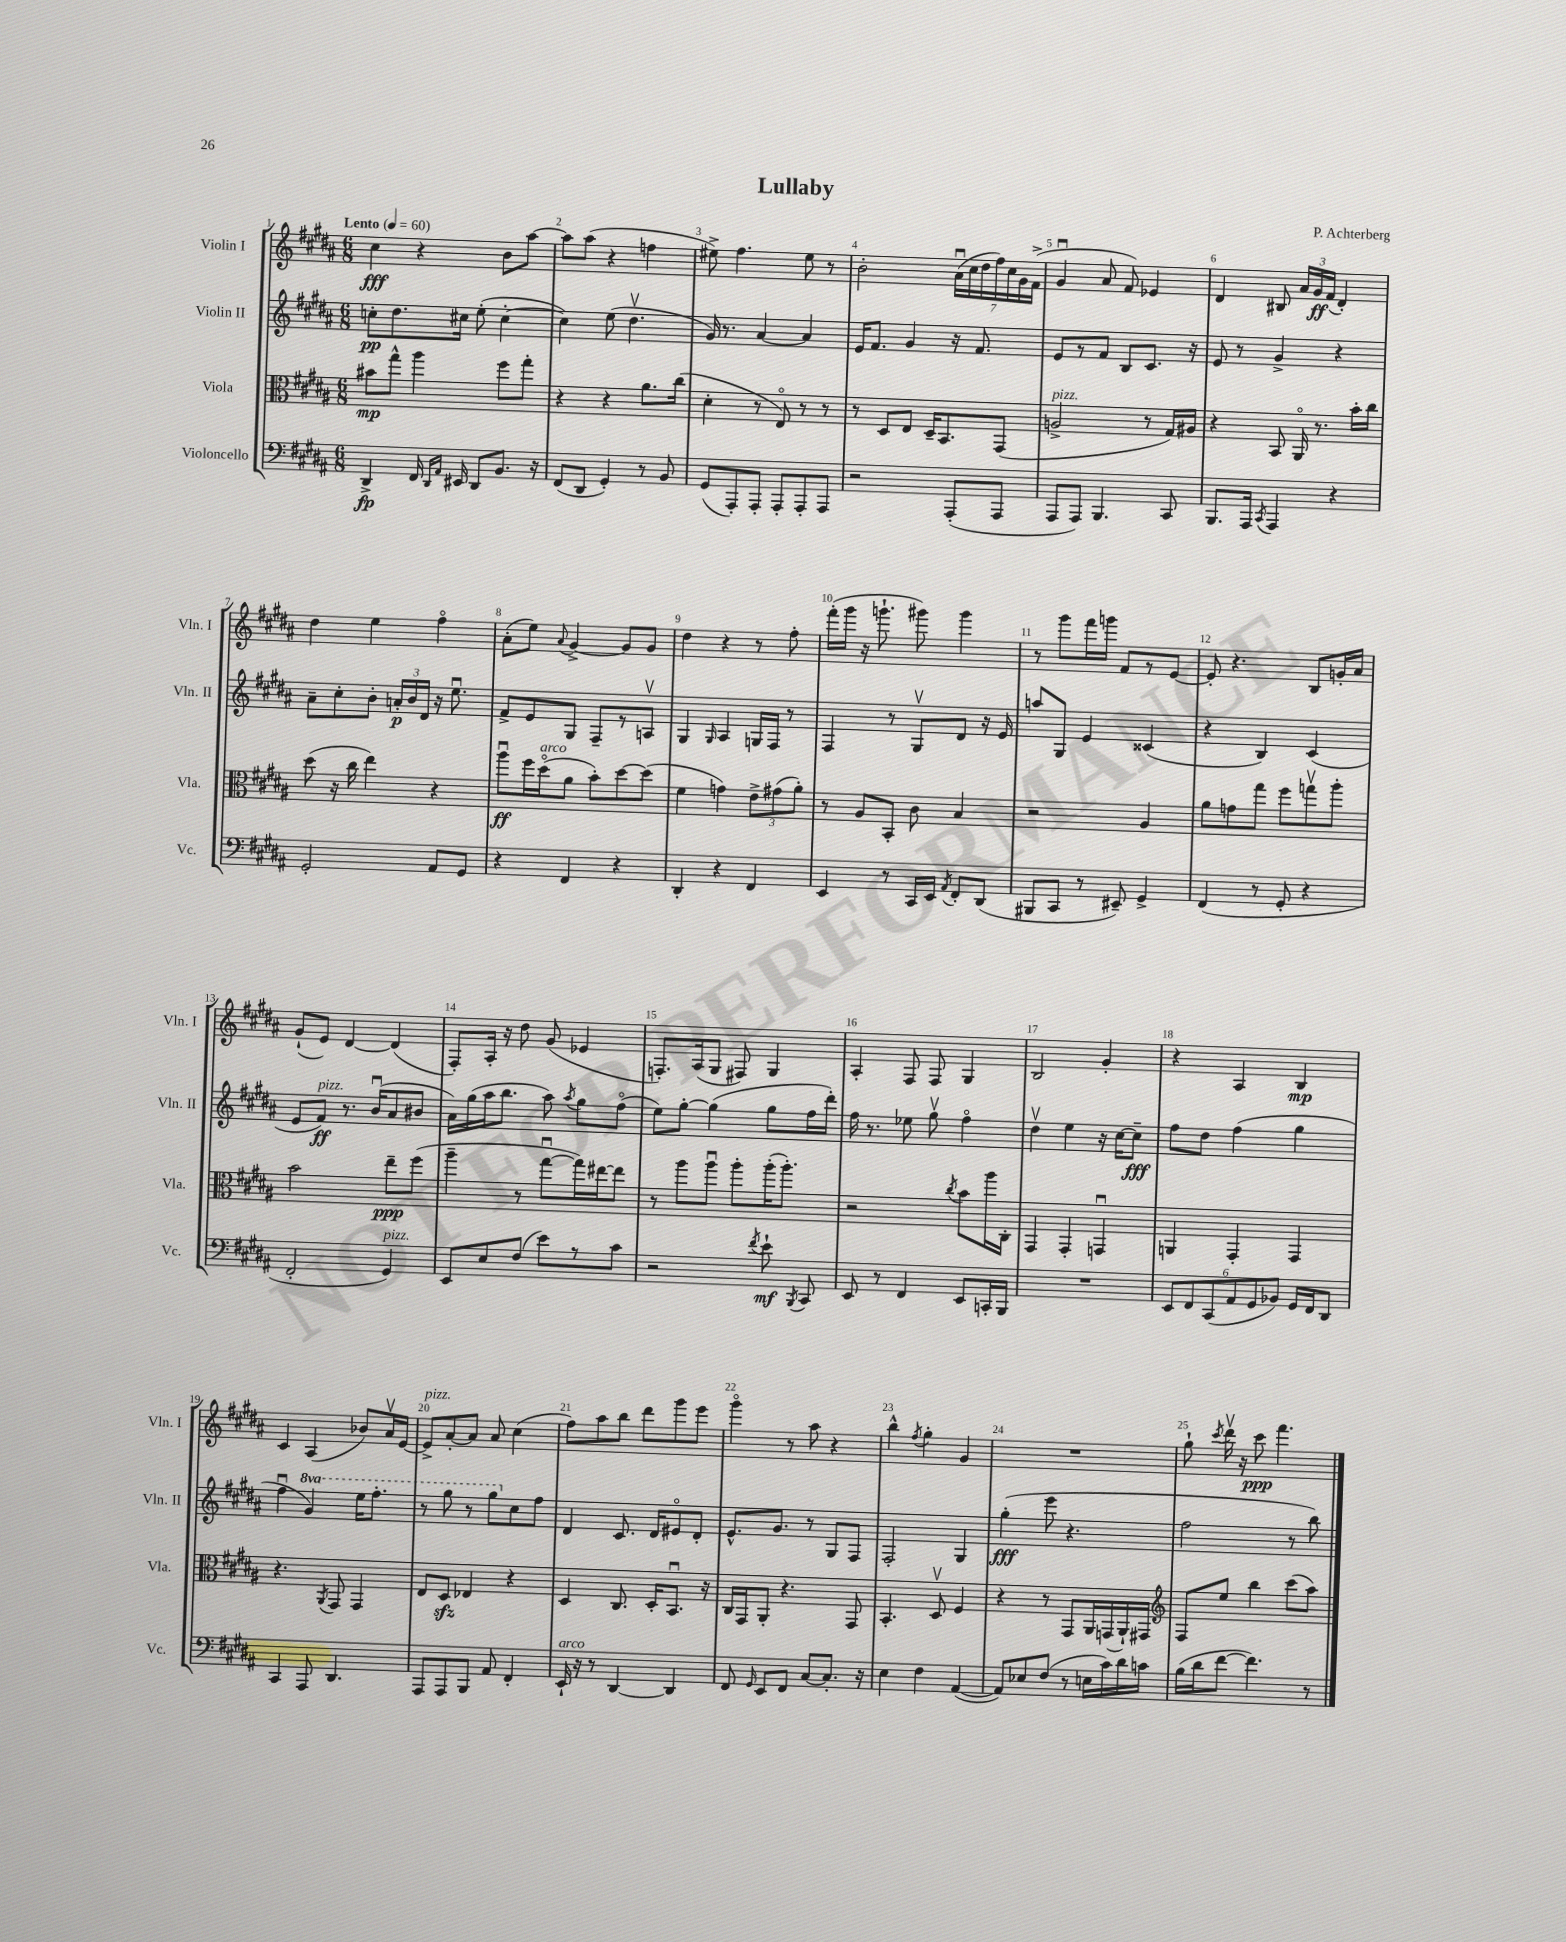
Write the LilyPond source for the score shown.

\header { title = "Lullaby" composer = "P. Achterberg" }
<<
\new StaffGroup <<
\new Staff = "s0" \with { instrumentName = "Violin I" shortInstrumentName = "Vln. I" } {
    \clef treble \key b \major \numericTimeSignature \time 6/8 \tempo "Lento" 4 = 60
    \autoBeamOff cis''4\fff r4 b'8[ ais''8]~ |
    ais''8[ ais''8]( r4 f''4 |
    eis''8->) fis''4. eis''8 r8 |
    b'2-. \tuplet 7/4 { ais'16[\downbow( cis''16 dis''16 fis''16) cis''16 gis'16 fis'16]->( } |
    gis'4\downbow ais'8 fis'8) ees'4 |
    dis'4 bis8 \tuplet 3/2 { ais'16[ gis'16\ff fis'16]( } dis'4-.) |
    dis''4 e''4 fis''4\flageolet |
    ais'8[-.( e''8]) \appoggiatura { ais'8 } gis'4~-> gis'8[ gis'8] |
    dis''4 r4 r8 fis''8-. |
    fis'''16[-.( gis'''16] r16 g'''8.-! gis'''8) gis'''4 |
    r8 gis'''8[ fis'''16 g'''16] fis'8[ r8 e'8]~ |
    e'8-. r4. b8[ g'16-. ais'16] |
    gis'8[-!( e'8]) dis'4~ dis'4( |
    fis8[-.) ais16]-. r16 dis''8 gis'8( ees'4 |
    f8.[-.) ais16( gis8] fis8) gis4 |
    ais4-. fis8 fis8 gis4 |
    b2 gis'4-. |
    r4 ais4 b4\mp |
    cis'4 ais4( bes'8[) ais'16\upbow e'16]~ |
    e'8[->^\markup { \italic "pizz." } ais'8~-. ais'8] ais'8 cis''4( |
    fis''8[) ais''8 b''8] dis'''8[ gis'''8 e'''8] |
    gis'''4\flageolet r8 ais''8 r4 |
    b''4-^ \acciaccatura { fis''8 } gis''4-. gis'4 |
    R2. |
    gis''8-! \acciaccatura { cis'''8 } dis'''16\upbow r16 cis'''8\ppp fis'''4. \bar "|." |
}
\new Staff = "s1" \with { instrumentName = "Violin II" shortInstrumentName = "Vln. II" } {
    \clef treble \key b \major \numericTimeSignature \time 6/8 \set Staff.ottavationMarkups = #ottavation-simple-ordinals
    \autoBeamOff c''8[-.\pp dis''8. cis''16] e''8-.( cis''4~-. |
    cis''4) e''8( dis''4.\upbow |
    gis'16) r8. ais'4~ ais'4 |
    e'16[ fis'8.] gis'4 r16 fis'8. |
    e'8[ r8 fis'8] b8[ cis'8.] r16 |
    e'8 r8 gis'4-> r4 |
    ais'8[-- cis''8-. b'8]-. \tuplet 3/2 { a'16[-.\p b'16 dis'16] } r16 e''8.\downbow |
    fis'8[-> e'8 gis8] fis8[-- r8 a8]\upbow |
    gis4 \grace { gis16 } ais4 g16[ fis16] r8 |
    fis4 r8 gis8[\upbow dis'8] r16 e'16 |
    a''8[ gis8] e'4 cisis'4( |
    r4 b4) cis'4( |
    e'8[ fis'8]\ff^\markup { \italic "pizz." }) r8. b'16[\downbow( ais'8 bis'8] |
    ais'16[) gis''16( ais''16 b''8.] ais''8) \acciaccatura { ais''8 } gis''8[ fis''8]\flageolet( |
    e''8[) gis''8]~-. gis''4( gis''8[ fis''16 dis'''16]-.) |
    fis''16 r8. ees''8 gis''8\upbow fis''4\flageolet |
    dis''4\upbow e''4 r16 cis''16[~ cis''8]--\fff |
    fis''8[ dis''8] fis''4( gis''4 |
    fis''4\downbow \ottava #1 gis''4) e'''16[ fis'''8.]-. |
    r8 gis'''8 r8 gis'''8[ \ottava #0 cis''8 fis''8] |
    dis'4 cis'8. dis'16[ eis'8\flageolet dis'8]-. |
    e'8.[-^ gis'8.] r8 gis8[ fis8] |
    fis2-. gis4 |
    gis''4-.\fff( e'''8 r4. |
    fis''2 r8 b''8) \bar "|." |
}
\new Staff = "s2" \with { instrumentName = "Viola" shortInstrumentName = "Vla." } {
    \clef alto \key b \major \numericTimeSignature \time 6/8
    \autoBeamOff bis'8[\mp gis''8]-^ ais''4 fis''8[ gis''8]-. |
    r4 r4 ais'8.[ cis''16]( |
    dis'4-. r8 e8\flageolet) r8 r8 |
    r8 dis8[ e8] dis16[-- b,8. gis,8]( |
    a2->^\markup { \italic "pizz." } r8 gis16[) ais16] |
    r4 b,8 ais,16\flageolet r8. b'16[-. cis''16] |
    dis''8( r16 cis''16 e''4) r4 |
    ais''8[\downbow\ff fis''16 dis''16\flageolet^\markup { \italic "arco" }( ais'8] b'8[-.) dis''8~ dis''8]( |
    fis'4 g'4) \tuplet 3/2 { e'8[-> gis'8( ais'8]-.) } |
    r8 ais8[ b,8]-. cis'8 b4 |
    r2 ais4 |
    ais'8[ g'8 gis''8] fis''8[ g''8\upbow ais''8]-. |
    b'2 e''8[--\ppp fis''8]( |
    ais''4-- r8 gis''8[~\downbow gis''16) eis''16~ eis''8] |
    r8 ais''8[ ais''8]\downbow ais''8[-. ais''16-.( ais''8.]-.) |
    r2 \acciaccatura { cis''8 } b'8[ ais''16 cis16]-. |
    gis,4 gis,4-. g,4\downbow |
    a,4 gis,4-. gis,4 |
    r4. \acciaccatura { ais,8 } gis,8 gis,4 |
    e8[ dis8]\sfz ees4 r4 |
    dis4 cis8. dis16[-. b,8.]\downbow r16 |
    cis16[ gis,16 ais,8]-. r4. gis,8 |
    b,4.-. dis8\upbow fis4 |
    r4 r8 gis,8[ ais,16 g,16( ais,16-!) gis,16] |
    \clef treble fis8[ e''8] b''4 cis'''8[( ais''8]) \bar "|." |
}
\new Staff = "s3" \with { instrumentName = "Violoncello" shortInstrumentName = "Vc." } {
    \clef bass \key b \major \numericTimeSignature \time 6/8
    \autoBeamOff dis,4->\fp fis,16 \grace { dis,16[ ais,16] } eis,16 dis,8[ b,8.] r16 |
    fis,8[( dis,8] gis,4-.) r8 b,8 |
    gis,8[( ais,,8-.) ais,,8]-. ais,,8[-. ais,,8-. ais,,8] |
    r2 ais,,8[-.( ais,,8] |
    ais,,8[ ais,,8]) b,,4. cis,8 |
    b,,8.[ ais,,16] \acciaccatura { cis,8 } ais,,4 r4 |
    gis,2-. ais,8[ gis,8] |
    r4 fis,4 r4 |
    dis,4-. r4 fis,4 |
    e,4 r8 cis,16[ e,16] \acciaccatura { ais,8 } fis,8[-. dis,8]( |
    bis,,8[ cis,8] r8 eis,8--) gis,4-> |
    fis,4( r8 gis,8-. r4 |
    fis,2-. gis,4^\markup { \italic "pizz." }) |
    e,8[ e8 fis8]( e'8[) r8 cis'8] |
    r2 \acciaccatura { fis'8 } e'8-!\mf \acciaccatura { b,,8 } cis,8 |
    e,8 r8 fis,4 e,8[ c,16-. b,,16] |
    R2. |
    \tuplet 6/4 { e,8[ fis,8 cis,8( ais,8 gis,8 bes,8]) } gis,16[ fis,16 dis,8] |
    cis,4 ais,,8 dis,4. |
    ais,,8[ ais,,8 b,,8] ais,8 fis,4-. |
    e,16-!^\markup { \italic "arco" } r16 r8 dis,4~ dis,4 |
    fis,8 \grace { gis,16 } e,8[ fis,8] cis8[~ cis8.]-. r16 |
    e4 fis4 ais,4~( |
    ais,8[) ees8 fis8]( r8 e16[ cis'16) dis'16 c'16] |
    b16[( dis'16 fis'8]~ fis'4.) r8 \bar "|." |
}
>>
>>
\layout { \context { \Score \override BarNumber.break-visibility = ##(#f #t #t) barNumberVisibility = #all-bar-numbers-visible } }
